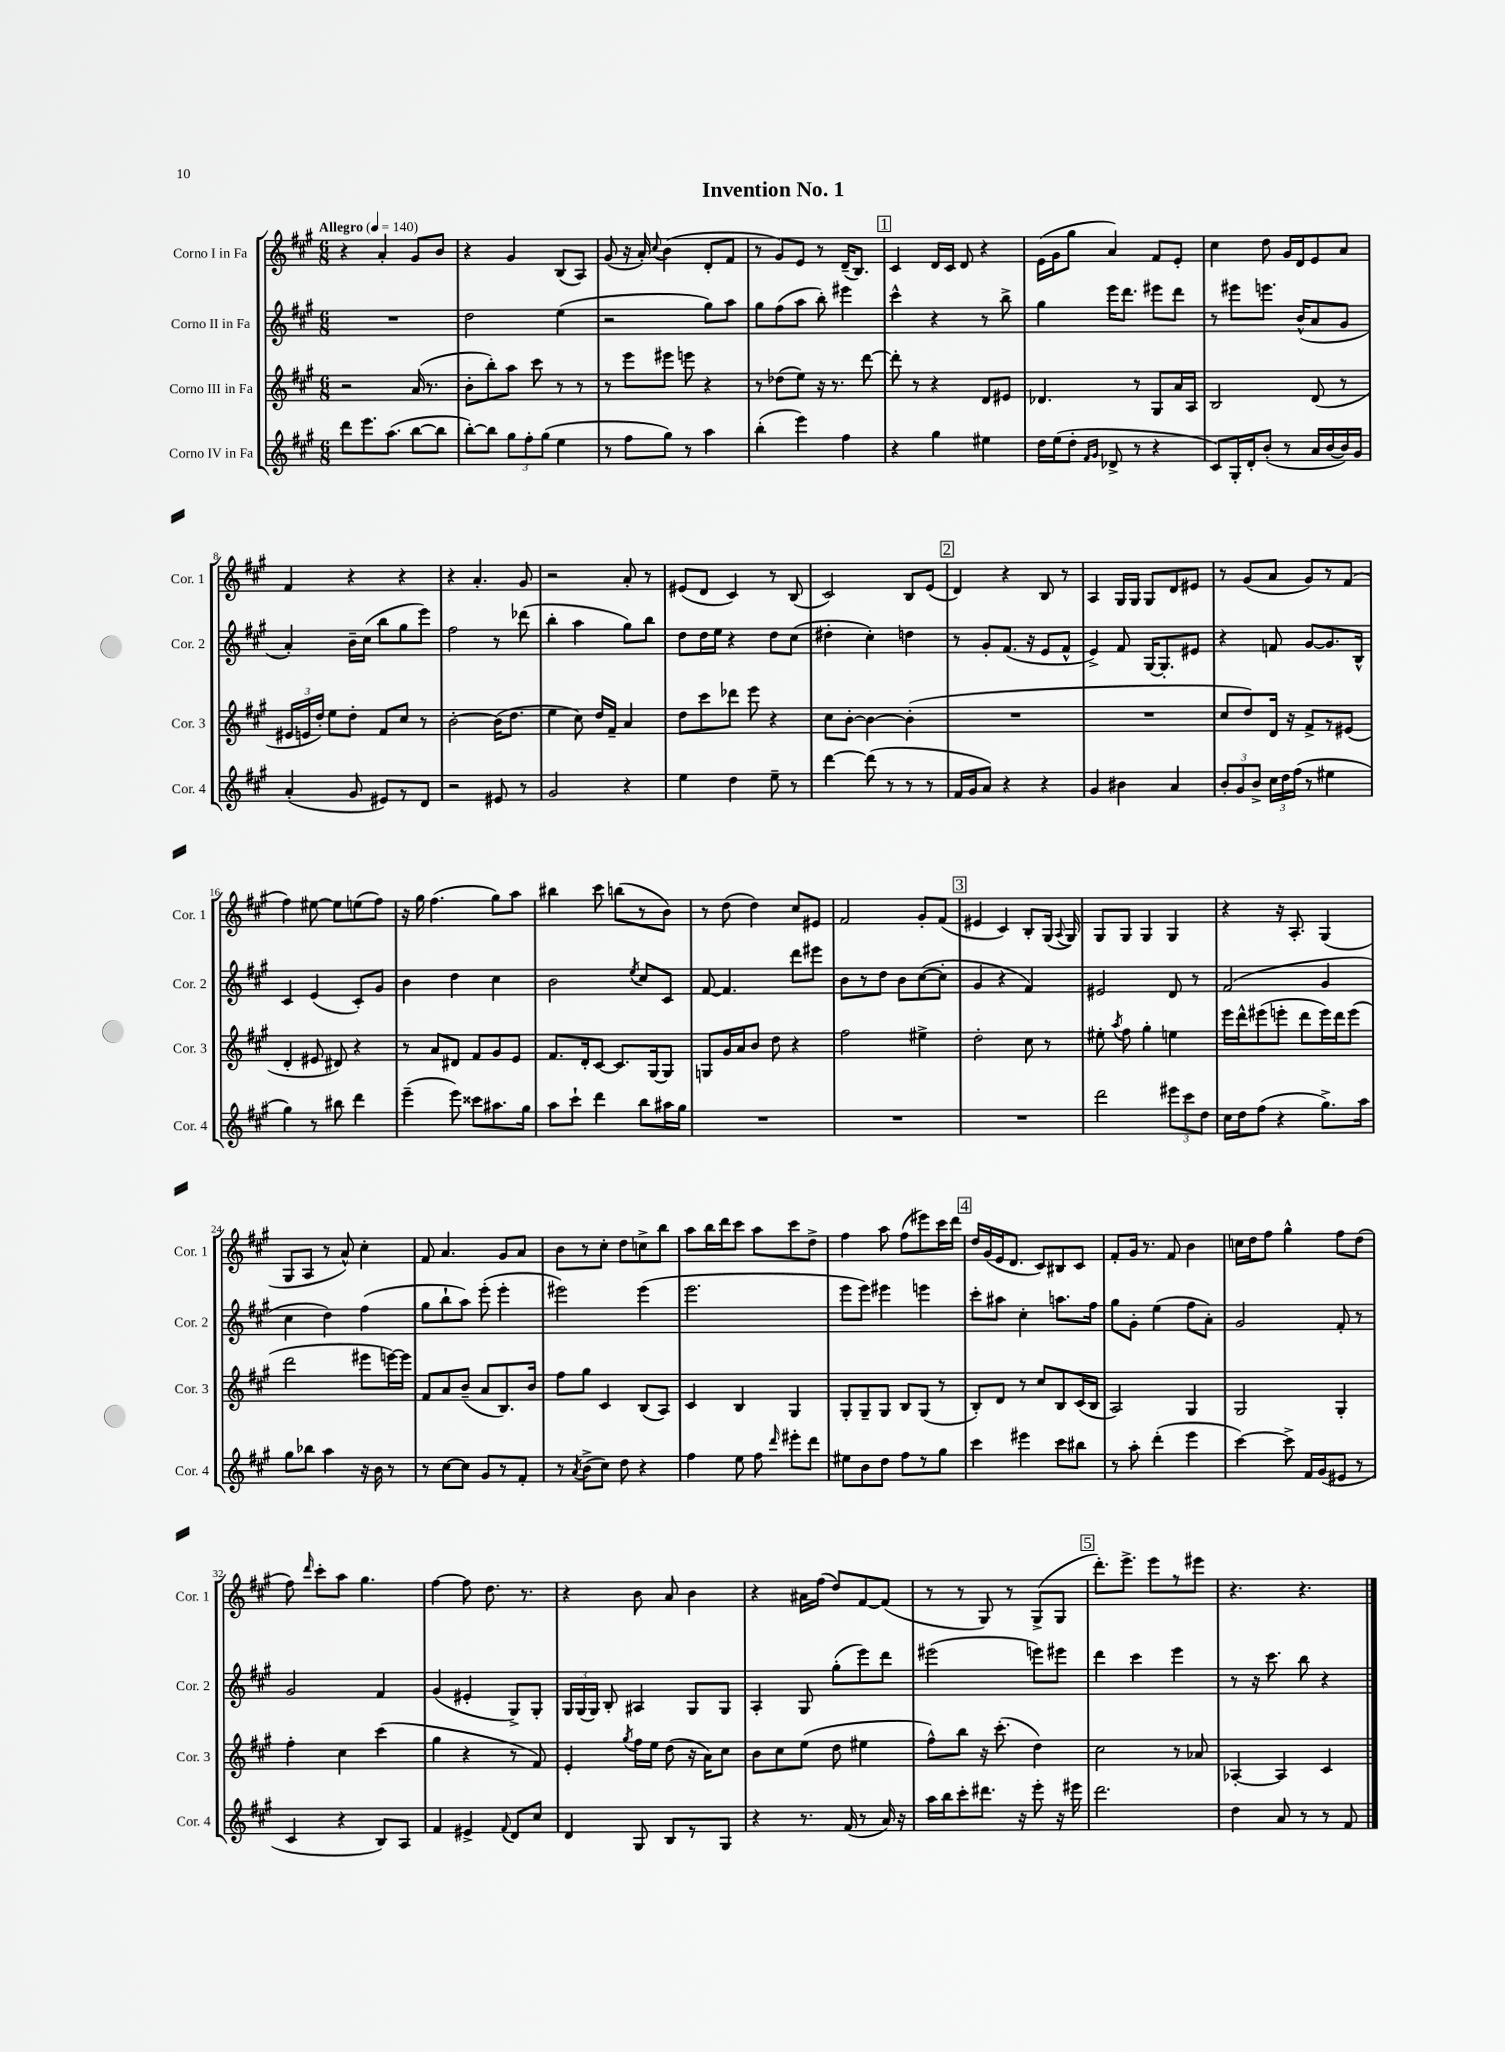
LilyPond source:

\header { title = "Invention No. 1" }
<<
\new StaffGroup <<
\new Staff = "s0" \with { instrumentName = "Corno I in Fa" shortInstrumentName = "Cor. 1" } {
    \clef treble \key a \major \numericTimeSignature \time 6/8 \tempo "Allegro" 4 = 140
    \autoBeamOff r4 a'4-. gis'8[ b'8] |
    r4 gis'4 b8[( a8]) |
    gis'8( r16 a'16-.) \appoggiatura { cis''8 } b'4( d'8[-. fis'8] |
    r8 gis'8[) e'8] r8 d'16[--( b8.]) |
    \mark \markup { \box "1" } cis'4 d'16[ cis'16] d'8 r4 |
    e'16[( gis'16 gis''8] a'4) fis'8[ e'8]-. |
    cis''4 d''8 gis'16[ d'16 e'8 a'8] |
    fis'4 r4 r4 |
    r4 a'4.-. gis'8 |
    r2 a'8-. r8 |
    eis'8[( d'8] cis'4) r8 b8( |
    cis'2) b8[ e'8]( |
    \mark \markup { \box "2" } d'4) r4 b8 r8 |
    a4 gis16[ gis16] gis8[ d'8 eis'8] |
    r8 gis'8[( a'8] gis'8[) r8 fis'8]( |
    fis''4) eis''8~ eis''8[ e''8( fis''8]) |
    r16 gis''16 fis''4.( gis''8[) a''8] |
    bis''4 cis'''8 b''8[( r8 b'8]) |
    r8 d''8( d''4) cis''8[ eis'8] |
    fis'2 gis'8[-. fis'8]( |
    \mark \markup { \box "3" } eis'4 cis'4) b8[-. gis16]( \appoggiatura { a8 } gis16) |
    gis8[ gis8] gis4 gis4 |
    r4 r16 a8.-. gis4( |
    gis8[ a8] r8 a'8-^) cis''4-. |
    fis'8 a'4. gis'8[ a'8] |
    b'8[ r8 cis''8]-. d''8[ c''8-> b''8] |
    a''8[ b''16 d'''16 cis'''8] a''8[ cis'''8 d''8]-> |
    fis''4 a''8 fis''8[( eis'''8) cis'''16 d'''16] |
    \mark \markup { \box "4" } d''16[ gis'16( e'16 d'8.] cis'8[) bis8 cis'8] |
    fis'8[-. gis'16] r8. fis'8 b'4 |
    c''16[ d''16 fis''8] gis''4-^ fis''8[ d''8]( |
    fis''8) \grace { d'''16 } cis'''8[-. a''8] gis''4. |
    fis''4~ fis''8 d''8. r8. |
    r4 b'8 a'8 b'4 |
    r4 ais'16[ fis''16]( d''8[) fis'8~ fis'8]( |
    r8 r8 gis8) r8 gis8[->( gis8] |
    \mark \markup { \box "5" } d'''8.[-.) e'''8.]-> e'''8[ r8 eis'''8] |
    r4. r4. \bar "|." |
}
\new Staff = "s1" \with { instrumentName = "Corno II in Fa" shortInstrumentName = "Cor. 2" } {
    \clef treble \key a \major \numericTimeSignature \time 6/8
    \autoBeamOff R2. |
    d''2 e''4( |
    r2 gis''8[) a''8] |
    gis''8[ fis''8( a''8] b''8-.) eis'''4 |
    \mark \markup { \box "1" } cis'''4-^ r4 r8 b''8-> |
    gis''4 e'''16[ d'''8.] eis'''8[ d'''8] |
    r8 eis'''8[ e'''8.] b'16[-^( a'8 gis'8] |
    a'4-.) b'16[-- cis''16]( b''8[ gis''8 e'''8]) |
    fis''2 r8 des'''8( |
    b''4-. a''4 gis''8[) b''8] |
    d''8[ d''16 e''16] r4 d''8[ cis''8]( |
    dis''4-. cis''4-.) d''4 |
    \mark \markup { \box "2" } r8 gis'8[-. fis'8.]( r16 e'8[ fis'8]-^ |
    e'4->) fis'8 gis16[~ gis8.-. eis'8] |
    r4 f'8 gis'8[~ gis'8. b16]-^ |
    cis'4 e'4( cis'8[-.) gis'8] |
    b'4 d''4 cis''4 |
    b'2 \acciaccatura { e''8 } cis''8[ cis'8] |
    fis'8~ fis'4. d'''8[ eis'''8] |
    b'8[ r8 d''8] b'8[ cis''8~( cis''8]-. |
    \mark \markup { \box "3" } gis'4 r4 fis'4) |
    eis'2 d'8 r8 |
    fis'2( gis'4 |
    cis''4 d''4) fis''4( |
    gis''8[ b''8-! a''8]) e'''8-.( e'''4-. |
    eis'''2) eis'''4( |
    e'''2. |
    e'''8[ e'''8]) eis'''4 e'''4 |
    \mark \markup { \box "4" } cis'''8[-. ais''8] cis''4-. a''8.[ fis''16] |
    gis''8[ gis'8]-. e''4( fis''8[ a'8]-.) |
    gis'2 fis'8-. r8 |
    gis'2 fis'4 |
    gis'4( eis'4-. gis8[->) gis8]-. |
    \tuplet 3/2 { gis16[ gis16( gis16]) } b8-. ais4 gis8[ gis8] |
    a4-. gis8 gis''8[-.( e'''8) d'''8] |
    eis'''2( e'''8[) eis'''8] |
    \mark \markup { \box "5" } d'''4 cis'''4 e'''4 |
    r8 r16 cis'''8. b''8 r4 \bar "|." |
}
\new Staff = "s2" \with { instrumentName = "Corno III in Fa" shortInstrumentName = "Cor. 3" } {
    \clef treble \key a \major \numericTimeSignature \time 6/8
    \autoBeamOff r2 a'16( r8. |
    b'8[-. b''8-.) a''8] cis'''8 r8 r8 |
    r8 e'''8[ eis'''8] e'''8 r4 |
    r8 des''8[( e''8]) r16 r8. d'''8~ |
    \mark \markup { \box "1" } d'''8-. r8 r4 d'8[ eis'8] |
    des'4. r8 gis8[ a'16 a16] |
    b2 d'8( r8 |
    \tuplet 3/2 { eis'16[ e'16 d''16]-.) } e''8[ d''8]-. fis'8[ cis''8] r8 |
    b'2~-. b'16[( d''8.] |
    e''4 cis''8) d''16[ fis'16]-- a'4 |
    d''8[ cis'''8 des'''8] e'''8 r4 |
    cis''8[ b'8]~-. b'4~ b'4-.( |
    \mark \markup { \box "2" } R2. |
    R2. |
    cis''8[ d''8) d'16] r16 fis'8[-> r8 eis'8]( |
    d'4-. eis'8 dis'8) r4 |
    r8 a'8[ dis'8] fis'8[ gis'8 e'8] |
    fis'8.[ d'16-. cis'8]~ cis'8.[ gis16~ gis8] |
    g8[ gis'16 a'16 b'8] d''8 r4 |
    fis''2 eis''4-> |
    \mark \markup { \box "3" } d''2-. cis''8 r8 |
    eis''8-. \acciaccatura { a''8 } fis''8 gis''4-. e''4 |
    e'''16[ d'''16-^ eis'''8( e'''8]-. d'''8[ e'''16) d'''16 e'''8]( |
    d'''2 eis'''8[ e'''16~) e'''16] |
    fis'8[ a'8 b'8]--( a'8[ b8.) b'16] |
    fis''8[ gis''8] cis'4 b8[( a8]) |
    cis'4 b4 gis4 |
    gis8[-. gis8-- gis8] b8[ gis8]( r8 |
    \mark \markup { \box "4" } b8[-.) d'8] r8 cis''8[ b8 cis'16( b16] |
    a2) gis4 |
    gis2 gis4-. |
    fis''4-. cis''4 cis'''4( |
    gis''4 r4 r8 fis'8) |
    e'4-. \acciaccatura { gis''8 } fis''16[ e''16] d''8( r16 a'16[) cis''8] |
    b'8[ cis''8 e''8]( d''8 eis''4 |
    fis''8[-^) b''8] r16 cis'''8.-.( d''4) |
    \mark \markup { \box "5" } cis''2 r8 aes'8 |
    aes4~-. aes4 cis'4 \bar "|." |
}
\new Staff = "s3" \with { instrumentName = "Corno IV in Fa" shortInstrumentName = "Cor. 4" } {
    \clef treble \key a \major \numericTimeSignature \time 6/8
    \autoBeamOff d'''8[ e'''8. a''8.]( b''8[~ b''8] |
    b''8[~-.) b''8] \tuplet 3/2 { gis''8[ fis''8-. gis''8]( } e''4 |
    r8 fis''8[ gis''8]) r8 a''4 |
    b''4-.( e'''4) fis''4 |
    \mark \markup { \box "1" } r4 gis''4 eis''4 |
    d''16[ e''16( d''8]-. \grace { fis'16[ gis'16] } des'8-> r8 r4 |
    cis'8[) gis16-. d'16-. b'8]-.( r8 a'16[ b'16~ b'16) gis'16] |
    a'4-.( gis'8 eis'8[) r8 d'8] |
    r2 eis'8 r8 |
    gis'2 r4 |
    e''4 d''4 e''8-- r8 |
    d'''4~ d'''8( r8 r8 r8 |
    \mark \markup { \box "2" } fis'16[ gis'16 a'8]) r4 r4 |
    gis'4 bis'4 a'4 |
    \tuplet 3/2 { b'8[-. gis'8 b'8]-> } \tuplet 3/2 { cis''16[ d''16 fis''16]( } r8 eis''4 |
    gis''4) r8 bis''8 d'''4 |
    e'''4--( e'''8) cisis'''8[ ais''8. gis''16] |
    a''8[ cis'''8]-! d'''4 b''8[ ais''16 gis''16] |
    R2. |
    R2. |
    \mark \markup { \box "3" } R2. |
    d'''2 \tuplet 3/2 { eis'''8[ cis'''8 d''8] } |
    cis''16[ d''16 fis''8]( r4 gis''8.[->) a''16] |
    gis''8[ bes''8] a''4 r16 b'16 r8 |
    r8 cis''8[~ cis''8] gis'8[ r8 fis'8]-. |
    r8 \acciaccatura { a'8 } b'8[->( cis''8]) d''8 r4 |
    fis''4 e''8 fis''8 \grace { d'''16 } eis'''8[-. d'''8] |
    eis''8[ b'8 d''8] fis''8[ r8 gis''8] |
    \mark \markup { \box "4" } cis'''4 eis'''4 cis'''8[ bis''8] |
    r8 a''8-. d'''4-.( e'''4 |
    cis'''4~) cis'''8-> fis'16[ gis'16( eis'8] r8 |
    cis'4 r4 b8[) a8] |
    fis'4 eis'4-> \appoggiatura { fis'8 } d'8[ cis''8] |
    d'4 gis8 b8[ r8 gis8] |
    r4 r8. fis'16( r8 a'16) r16 |
    a''16[ b''16 cis'''8-. dis'''8.] r16 e'''8-. r16 eis'''16 |
    \mark \markup { \box "5" } d'''2. |
    d''4 a'8 r8 r8 fis'8 \bar "|." |
}
>>
>>
